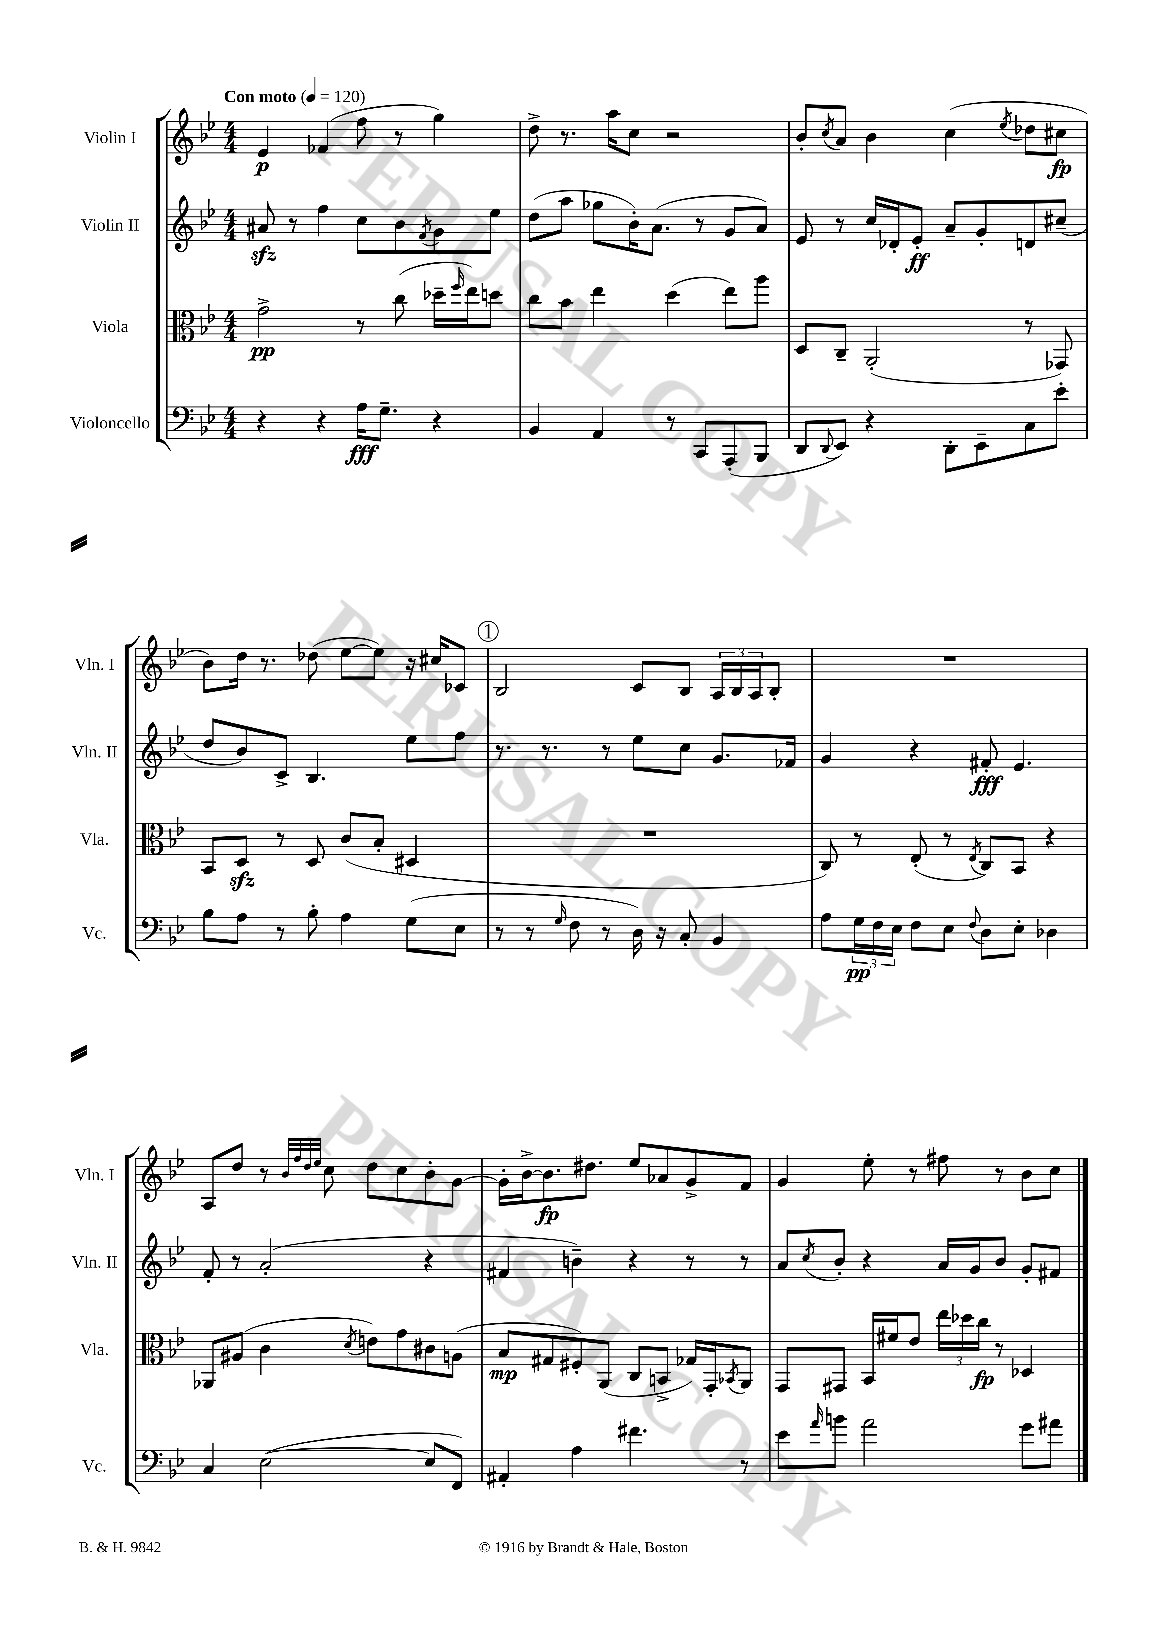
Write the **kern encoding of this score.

**kern	**dynam	**kern	**dynam	**kern	**dynam	**kern	**dynam
*part4	*part4	*part3	*part3	*part2	*part2	*part1	*part1
*staff4	*staff4	*staff3	*staff3	*staff2	*staff2	*staff1	*staff1
*I"Violoncello	*	*I"Viola	*	*I"Violin II	*	*I"Violin I	*
*I'Vc.	*	*I'Vla.	*	*I'Vln. II	*	*I'Vln. I	*
*clefF4	*	*clefC3	*	*clefG2	*	*clefG2	*
*k[b-e-]	*	*k[b-e-]	*	*k[b-e-]	*	*k[b-e-]	*
*M4/4	*	*M4/4	*	*M4/4	*	*M4/4	*
*MM120	*	*MM120	*	*MM120	*	*MM120	*
=1	=1	=1	=1	=1	=1	=1	=1
!	!	!	!	!	!	!LO:TX:a:B:t=Con moto	!
4r	.	2g^\	pp	8a#Xzz/	.	4e-/	p
.	.	.	.	8r	.	.	.
4r	.	.	.	4ff\	.	(4f-X/	.
16A\KL	fff	8r	.	8cc\L	.	8ff\	.
8.G~\J	.	.	.	.	.	.	.
.	.	(8cc\	.	8b-\	.	8r	.
.	.	.	.	8qf/	.	.	.
4r	.	16dd-X~\LL	.	8g\	.	4gg\)	.
.	.	16qqff/	.	.	.	.	.
.	.	16ee-\J)	.	.	.	.	.
.	.	8ddn\J	.	8ee-\J	.	.	.
=2	=2	=2	=2	=2	=2	=2	=2
4BB-/	.	8cc\L	.	(8dd\L	.	8dd^\	.
.	.	8b-\J	.	8aa\J	.	8.r	.
4AA/	.	4ee-\	.	8gg-X\L	.	.	.
.	.	.	.	.	.	16aa\KL	.
.	.	.	.	16b-'\K)	.	8cc\J	.
.	.	.	.	(8.a\J	.	.	.
8r	.	(4dd\	.	.	.	2r	.
8CC/L	.	.	.	8r	.	.	.
(8AAA'/	.	8ee-\L)	.	8g/L	.	.	.
8BBB-/J	.	8aa\J	.	8a/J)	.	.	.
=3	=3	=3	=3	=3	=3	=3	=3
8DD/L	.	8D/L	.	8e-/	.	8b-'/L	.
8qqDD/	.	.	.	.	.	8qcc/	.
8EE-/J)	.	8C~/J	.	8r	.	8a/J	.
4r	.	(2AA'/	.	16cc/LL	.	4b-\	.
.	.	.	.	16d-X'/J	.	.	.
.	.	.	.	8e-'/J	ff	.	.
8DD'\L	.	.	.	8a~/L	.	(4cc\	.
8EE-~\	.	.	.	8g'/	.	.	.
.	.	.	.	.	.	8qee-/	.
8C\	.	8r	.	8dn/	.	8dd-X\L	.
8e-'\J	.	8GG-X/)	.	(8cc#X~/J	.	8cc#X\J	fp
!!LO:LB:g=z
=4	=4	=4	=4	=4	=4	=4	=4
8B-\L	.	8BB-/L	.	8dd/L	.	8b-\L)	.
8A\J	.	8Dzz/J	.	8b-/)	.	16dd\Jk	.
.	.	.	.	.	.	8.r	.
8r	.	8r	.	8c^/J	.	.	.
8B-'\	.	8D/	.	4.B-/	.	(8dd-X\	.
4A\	.	(8c/L	.	.	.	[8ee-\L	.
.	.	8B-'/J	.	.	.	8ee-\J])	.
(8G\L	.	4D#X/	.	8ee-\L	.	16r	.
.	.	.	.	.	.	16cc#X/KL	.
8E-\J	.	.	.	8ff\J	.	8c-X/J	.
!!LO:REH:place=s1:t=1
=5	=5	=5	=5	=5	=5	=5	=5
8r	.	1r	.	8.r	.	2B-/	.
8r	.	.	.	.	.	.	.
.	.	.	.	8.r	.	.	.
16qqG/	.	.	.	.	.	.	.
8F\	.	.	.	.	.	.	.
8r	.	.	.	8r	.	.	.
16D\)	.	.	.	8ee-\L	.	8c/L	.
16r	.	.	.	.	.	.	.
8C'/	.	.	.	8cc\J	.	8B-/J	.
4BB-/	.	.	.	8.g/L	.	24A/LL	.
.	.	.	.	.	.	24B-/	.
.	.	.	.	.	.	24A/J	.
.	.	.	.	.	.	8B-'/J	.
.	.	.	.	16f-X/Jk	.	.	.
=6	=6	=6	=6	=6	=6	=6	=6
8A\L	.	8C/)	.	4g/	.	1r	.
24G\L	pp	8r	.	.	.	.	.
24F\	.	.	.	.	.	.	.
24E-\JJ	.	.	.	.	.	.	.
8F\L	.	(8E-'/	.	4r	.	.	.
8E-\J	.	8r	.	.	.	.	.
8qqF/	.	8qE-/	.	.	.	.	.
8D\L	.	8C/L)	.	8f#X'/	fff	.	.
8E-'\J	.	8BB-/J	.	4.e-/	.	.	.
4D-X\	.	4r	.	.	.	.	.
!!LO:LB:g=z
=7	=7	=7	=7	=7	=7	=7	=7
4C/	.	8AA-X/L	.	8f'/	.	8A/L	.
.	.	(8A#X/J	.	8r	.	8dd/J	.
([2E-\	.	4c\	.	(2a'/	.	8r	.
.	.	.	.	.	.	32qqb-/LLL	.
.	.	.	.	.	.	32qqff/	.
.	.	.	.	.	.	32qqdd/	.
.	.	.	.	.	.	32qqee-/JJJ	.
.	.	.	.	.	.	8cc\	.
.	.	8qd/	.	.	.	.	.
.	.	8en\L)	.	.	.	8dd\L	.
.	.	8g\	.	.	.	8cc\	.
8E-/L]	.	8c#X\	.	4r	.	8b-'\	.
8FF/J)	.	(8An\J	.	.	.	[8g\J	.
=8	=8	=8	=8	=8	=8	=8	=8
4AA#X'/	.	8B-/L	mp	4f#X/	.	16g'\LL]	.
.	.	.	.	.	.	[16b-^\J	.
.	.	8G#X/	.	.	.	8.b-\]	fp
4A\	.	8F#X'/)	.	4bn~\)	.	.	.
.	.	.	.	.	.	8.dd#X\J	.
.	.	(8AA/J	.	.	.	.	.
4.f#X\	.	8C/L	.	4r	.	8ee-/L	.
.	.	8BBn^/J	.	.	.	8a-X/	.
.	.	16G-X/LL)	.	8r	.	8g^/	.
.	.	16GG'/J	.	.	.	.	.
.	.	8qBB-X/	.	.	.	.	.
8r	.	8AA/J	.	8r	.	8f/J	.
=9	=9	=9	=9	=9	=9	=9	=9
8e-\L	.	8GG/L	.	8a/L	.	4g/	.
16qqa/	.	.	.	8qcc/	.	.	.
8bn\J	.	8GG#X/J	.	8b-'/J	.	.	.
2a\	.	16BB-/LL	.	4r	.	8ee-'\	.
.	.	16f#X/J	.	.	.	.	.
.	.	8e-/J	.	.	.	8r	.
.	.	24ee-\LL	.	16a/LL	.	8ff#X\	.
.	.	24dd-X\	.	.	.	.	.
.	.	.	.	16g/J	.	.	.
.	.	24cc\JJ	fp	.	.	.	.
.	.	8r	.	8b-/J	.	8r	.
8g\L	.	4D-X/	.	8g'/L	.	8b-\L	.
8a#X\J	.	.	.	8f#X/J	.	8cc\J	.
==	==	==	==	==	==	==	==
*-	*-	*-	*-	*-	*-	*-	*-
